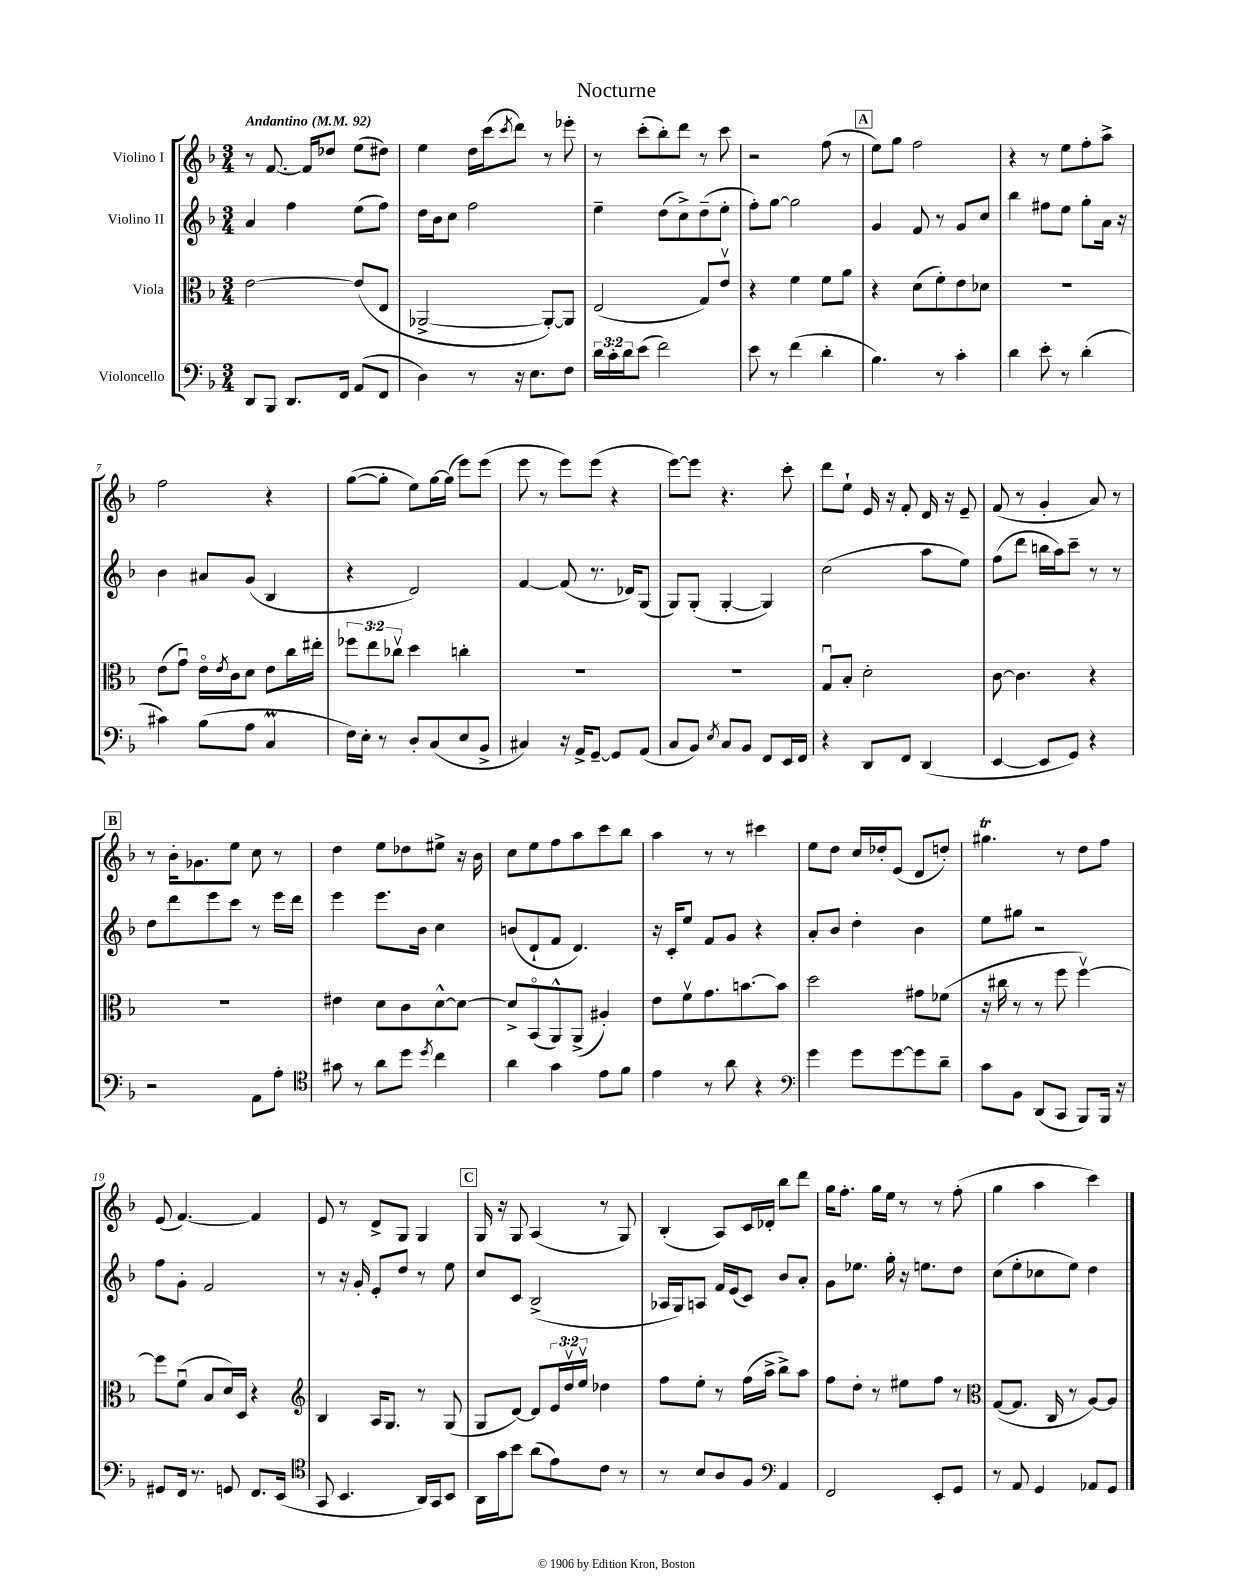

**kern	**kern	**kern	**kern
*staff4	*staff3	*staff2	*staff1
*clefF4	*clefC3	*clefG2	*clefG2
*k[b-]	*k[b-]	*k[b-]	*k[b-]
*M3/4	*M3/4	*M3/4	*M3/4
*MM92	*MM92	*MM92	*MM92
8DD	[2e	4a	8r
8BBB-	.	.	[8.f
8.DD	.	4ff	.
.	.	.	16f]
.	.	.	8dd-
16FF	.	.	.
(8AA	(8e]	(8ee	(8ee
8FF	8E	8ff)	8dd#)
=	=	=	=
4D)	[2AA-^	16dd	4ee
.	.	16b-	.
.	.	8cc	.
8r	.	2ff	16dd
.	.	.	(16ccc
.	.	.	8qccc
16r	.	.	8ddd)
8.E	.	.	.
.	8AA-'_)	.	8r
8F	8AA-]	.	8eee-'
=	=	=	=
24d	(2E	4ee~	8r
24c'	.	.	.
24d	.	.	.
(8e	.	.	(8ccc'
2f)	.	(8dd	8bb-')
.	.	8cc^)	8ddd
.	8G)	(8dd~	8r
.	8ev	8ee'	8ccc
=	=	=	=
8e	4r	8ff')	2r
8r	.	[8gg	.
(4f	4f	2gg]	.
4d'	8f	.	(8ff
.	8a	.	8r
=	=	=	=
4.B-)	4r	4g	8ee)
.	.	.	8gg
.	(8d	8f	2ff
8r	8f')	8r	.
4c'	8e	8g	.
.	8d-	8cc	.
=	=	=	=
4d	2.r	4bb-	4r
8e'	.	8ff#	8r
8r	.	8ee	8ee
(4d'	.	8gg'	8ff'
.	.	16a	8aa^
.	.	16r	.
=	=	=	=
4c#)	(8e	4b-	2ff
.	8gu)	.	.
(8B-	16eo	8a#	.
.	8qe	.	.
.	16c	.	.
8A	8d	(8g	.
4C	8e	4B-	4r
.	16cc	.	.
.	16ee#'	.	.
=	=	=	=
16F)	12ff-	4r	([8gg
16E'	.	.	.
.	12ee	.	.
8r	.	.	8gg']
.	12cc-v	.	.
8D'	4dd	2d)	8ee)
(8C	.	.	[16gg
.	.	.	(16gg]
8E	4cc'	.	8eee)
8BB-^	.	.	(8eee
=	=	=	=
4C#)	2.r	[4f	8eee
.	.	.	8r
16r	.	(8f]	8eee)
16AA^	.	.	.
[8GG~	.	8.r	(8eee
8GG]	.	.	4r
.	.	16d-)	.
(8AA	.	(8G	.
=	=	=	=
8C	2.r	8G)	[8eee)
8BB-)	.	(8G'	8eee]
8qE	.	.	.
8C	.	[4G'	4.r
8BB-	.	.	.
8FF	.	4G])	.
16EE	.	.	8ccc'
16FF	.	.	.
=	=	=	=
4r	8Gu	(2cc	8ddd
.	8B-'	.	8ee`
8DD	2d'	.	16e
.	.	.	16r
8FF	.	.	8f'
(4DD	.	8aa	16d
.	.	.	16r
.	.	8ee)	8e~
=	=	=	=
[4EE	[8c	(8ff	(8f
.	4.c]	8ddd	8r
8EE]	.	16bb	4g'
.	.	16aa)	.
8GG)	.	8ccc~	.
4r	4r	8r	8a)
.	.	8r	8r
=	=	=	=
2r	2.r	8dd	8r
.	.	8ddd	16b-'
.	.	.	8.g-
.	.	8eee	.
.	.	8ccc	8ee
8AA	.	8r	8cc
8A'	.	16eee	8r
.	.	16ddd	.
=	=	=	=
*clefC4	*	*	*
8g#	4e#	4eee	4dd
8r	.	.	.
8a	8d	8.eee	8ee
8dd	8c	.	8dd-
.	.	16b-	.
8qdd	.	.	.
4cc	[8d^^	4cc	8ee#^
.	8d_	.	16r
.	.	.	16b-
=	=	=	=
4a	8d^]	(8b	8cc
.	(8BB-o	8d`	8ee
4g	8AA^^)	8f	8ff
.	(8AA^	4.d)	8aa
8e	4A#')	.	8ccc
8f	.	.	8bb-
=	=	=	=
4e	8e	16r	4aa
.	.	16c'	.
.	8fv	8ee	.
8r	8.g	8f	8r
8a	.	8g	8r
.	[8.b	.	.
4r	.	4r	4ccc#
.	8b]	.	.
=	=	=	=
*clefF4	*	*	*
4g	2dd	8a'	8ee
.	.	8b-	8dd
8g	.	4dd'	16cc
.	.	.	16dd-'
[8g	.	.	(8e
8g]	8g#	4b-	8d
8d~	(8f-	.	8dd')
=	=	=	=
8c	16r	8ee	4.gg#
.	16cc#	.	.
8BB-	8r	8gg#	.
(8DD	8r	2r	.
8CC	8ff	.	8r
8BBB-)	[4ffv)	.	8dd
16BBB-	.	.	8ff
16r	.	.	.
=	=	=	=
8GG#	8ff]	8ff	(8e
16FF	(8fu	8g'	[4.f)
8.r	.	.	.
.	8B-	2f	.
8GG	16d)	.	.
.	16D	.	.
8.FF	4r	.	4f]
(16EE	.	.	.
=	=	=	=
*clefC4	*clefG2	*	*
8GG	4B-	8r	8e
4.BB-	.	16r	8r
.	.	16g'	.
.	16A	8e'	8d^
.	8.G	.	.
.	.	8dd	8G
16AA)	8r	8r	4G
16GG	.	.	.
8BB-	(8G	8ee	.
=	=	=	=
16AA	8G	8cc	16G
16g	.	.	16r
8b-	[8d)	8c	8G
(8a	8d]	(2B-^	(4A
8e)	24e	.	.
.	24ddv	.	.
.	24eev	.	.
8c	4dd-	.	8r
8r	.	.	8G)
=	=	=	=
8r	8ff	16A-	(4B-'
.	.	16G)	.
8B-	8ee'	8A	.
8A	8r	16f	8A)
.	.	(16e	.
8F	(16ff	8c)	16c
.	16aa^	.	16d-'
*clefF4	*	*	*
4AA	8bb-^)	8b-	8bb-
.	8aa	8a'	8ddd
=	=	=	=
2FF	8ff	8g	16gg
.	.	.	8.ff'
.	8dd'	8.ee-	.
.	8r	.	16gg
.	.	16gg'	16ee
.	8ee#	16r	8r
.	.	8.ee	.
8EE'	8ff	.	8r
8GG	8r	8dd	(8ff'
=	=	=	=
*	*clefC3	*	*
8r	([8G	(8cc	4gg
8AA	8.G]	8ee'	.
4GG	.	8cc-	4aa
.	16C	.	.
.	8r	8ee)	.
8AA-	[8A)	4dd	4ccc)
8GG	8A]	.	.
==	==	==	==
*-	*-	*-	*-
